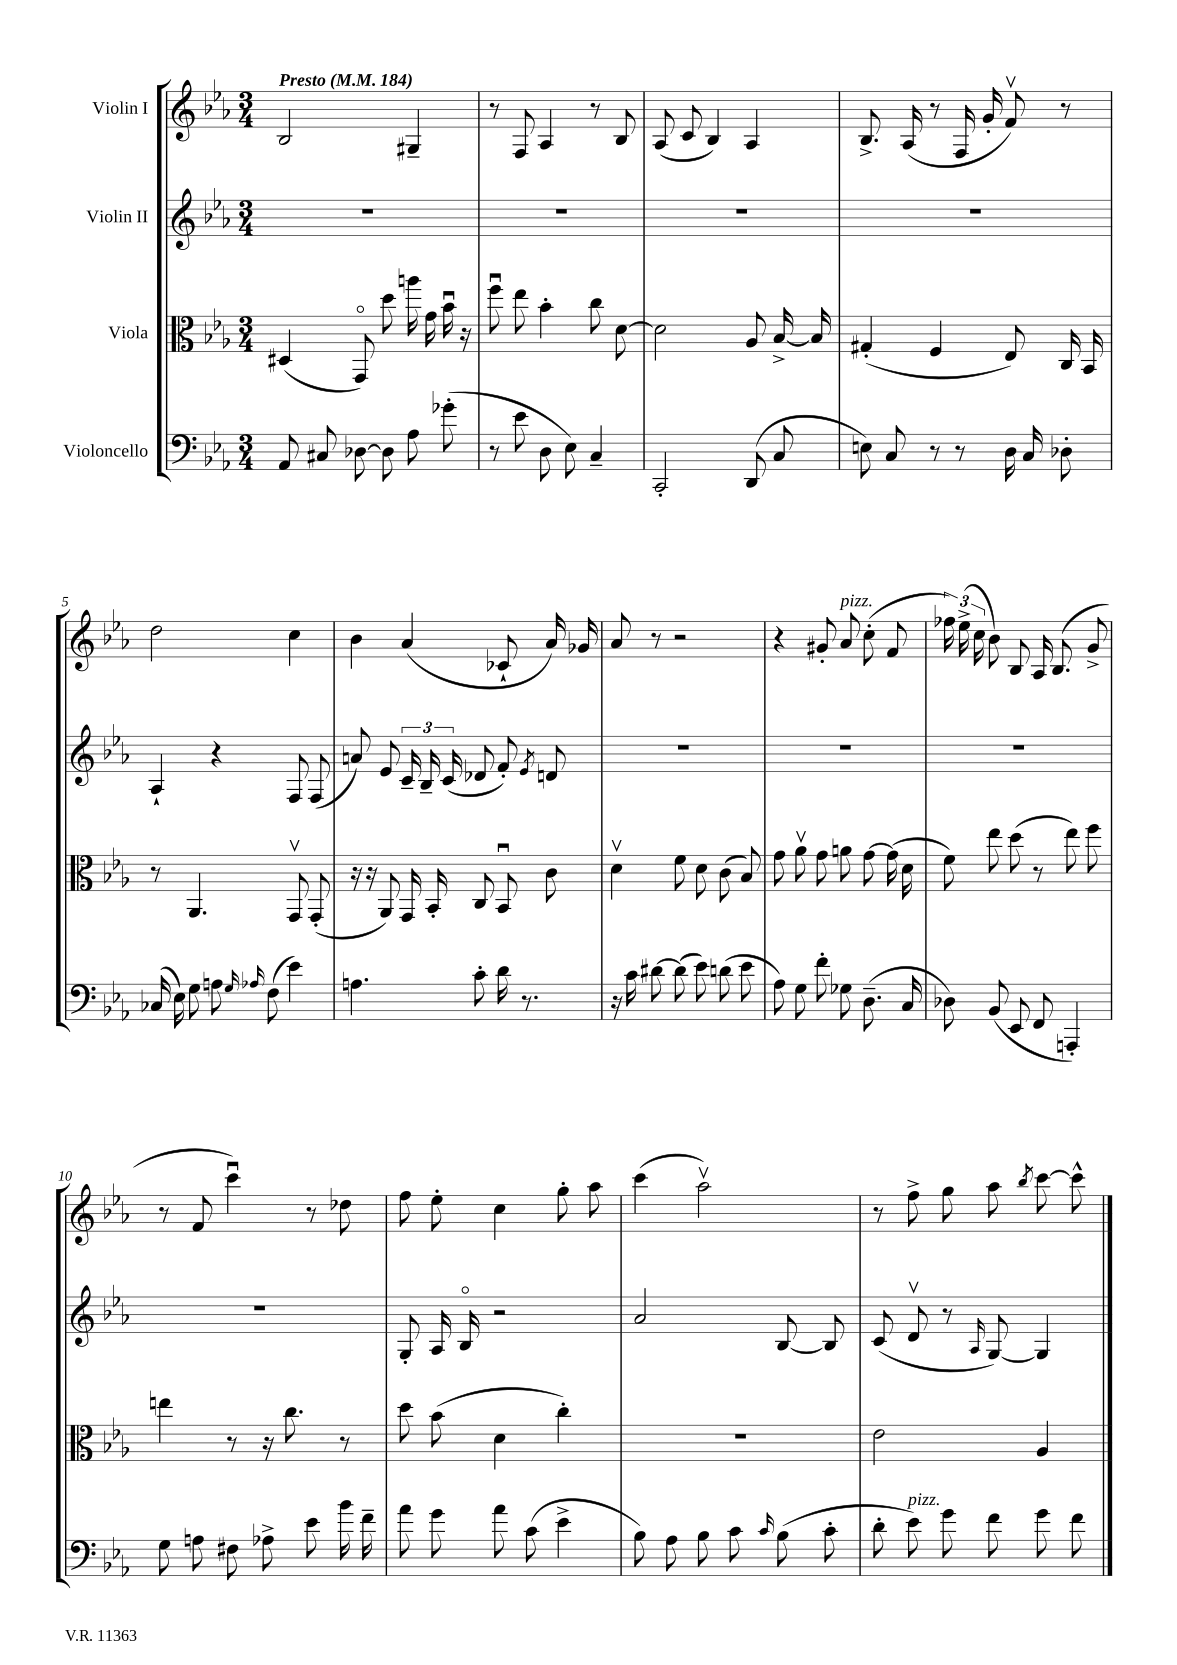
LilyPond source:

<<
\new StaffGroup <<
\new Staff = "s0" \with { instrumentName = "Violin I" } {
    \clef treble \key ees \major \numericTimeSignature \time 3/4 \tempo "Presto" 4 = 184
    \autoBeamOff bes2 gis4-- |
    r8 f8 aes4 r8 bes8 |
    aes8( c'8 bes4) aes4 |
    bes8.-> aes16( r8 f16 g'16-. f'8\upbow) r8 |
    d''2 c''4 |
    bes'4 aes'4( ces'8-! aes'16) ges'16 |
    aes'8 r8 r2 |
    r4 gis'8-. aes'8^\markup { \italic "pizz." } c''8-.( f'8 |
    \tuplet 3/2 { fes''16) ees''16->( c''16 } bes'8) bes8 aes16 bes8.( g'8-> |
    r8 f'8 c'''4\downbow) r8 des''8 |
    f''8 ees''8-. c''4 g''8-. aes''8 |
    c'''4( aes''2\upbow) |
    r8 f''8-> g''8 aes''8 \acciaccatura { bes''8 } c'''8~ c'''8-^ \bar "|." |
}
\new Staff = "s1" \with { instrumentName = "Violin II" } {
    \clef treble \key ees \major \numericTimeSignature \time 3/4
    \autoBeamOff R2. |
    R2. |
    R2. |
    R2. |
    aes4-! r4 f8 f8( |
    a'8) ees'8 \tuplet 3/2 { c'16-- bes16-- c'16( } des'8 f'8-.) \acciaccatura { ees'8 } d'8 |
    R2. |
    R2. |
    R2. |
    R2. |
    g8-. aes16 bes16\flageolet r2 |
    aes'2 bes8~ bes8 |
    c'8( d'8\upbow r8 \grace { aes16 } g8~) g4 \bar "|." |
}
\new Staff = "s2" \with { instrumentName = "Viola" } {
    \clef alto \key ees \major \numericTimeSignature \time 3/4
    \autoBeamOff dis4( g,8\flageolet) d''8 a''16 g'16 bes'16\downbow r16 |
    f''8\downbow ees''8 bes'4-. c''8 d'8~ |
    d'2 aes8 bes16~-> bes16 |
    gis4-.( f4 ees8) c16 bes,16 |
    r8 aes,4. g,8\upbow g,8-.( |
    r16 r16 aes,8) g,16 bes,16-. c8 bes,8\downbow c'8 |
    d'4\upbow f'8 d'8 c'8( bes8) |
    g'8 aes'8\upbow g'8 a'8 g'8~ g'16( d'16 |
    f'8) ees''8 d''8( r8 ees''8) f''8 |
    e''4 r8 r16 c''8. r8 |
    d''8 bes'8( d'4 c''4-.) |
    R2. |
    ees'2 aes4 \bar "|." |
}
\new Staff = "s3" \with { instrumentName = "Violoncello" } {
    \clef bass \key ees \major \numericTimeSignature \time 3/4
    \autoBeamOff aes,8 cis8 des8~ des8 aes8 ges'8-.( |
    r8 ees'8 d8 ees8) c4-- |
    c,2-. d,8( c8 |
    e8) c8 r8 r8 d16 c16 des8-. |
    ces16( ees16) g8 a8 \grace { g16 aes16 } f8( ees'4) |
    a4. c'8-. d'16 r8. |
    r16 c'16 dis'8~ dis'8( ees'8) d'8( ees'8 |
    aes8) g8 f'8-. ges8 d8.--( c16 |
    des8) bes,8( ees,8 f,8 a,,4-.) |
    g8 a8 fis8 aes8-> ees'8 bes'16 f'16-- |
    aes'8 g'8 aes'8 c'8( ees'4-> |
    bes8) aes8 bes8 c'8 \grace { c'16 } bes8( c'8-. |
    d'8-. ees'8^\markup { \italic "pizz." }) g'8 f'8 g'8 f'8 \bar "|." |
}
>>
>>
